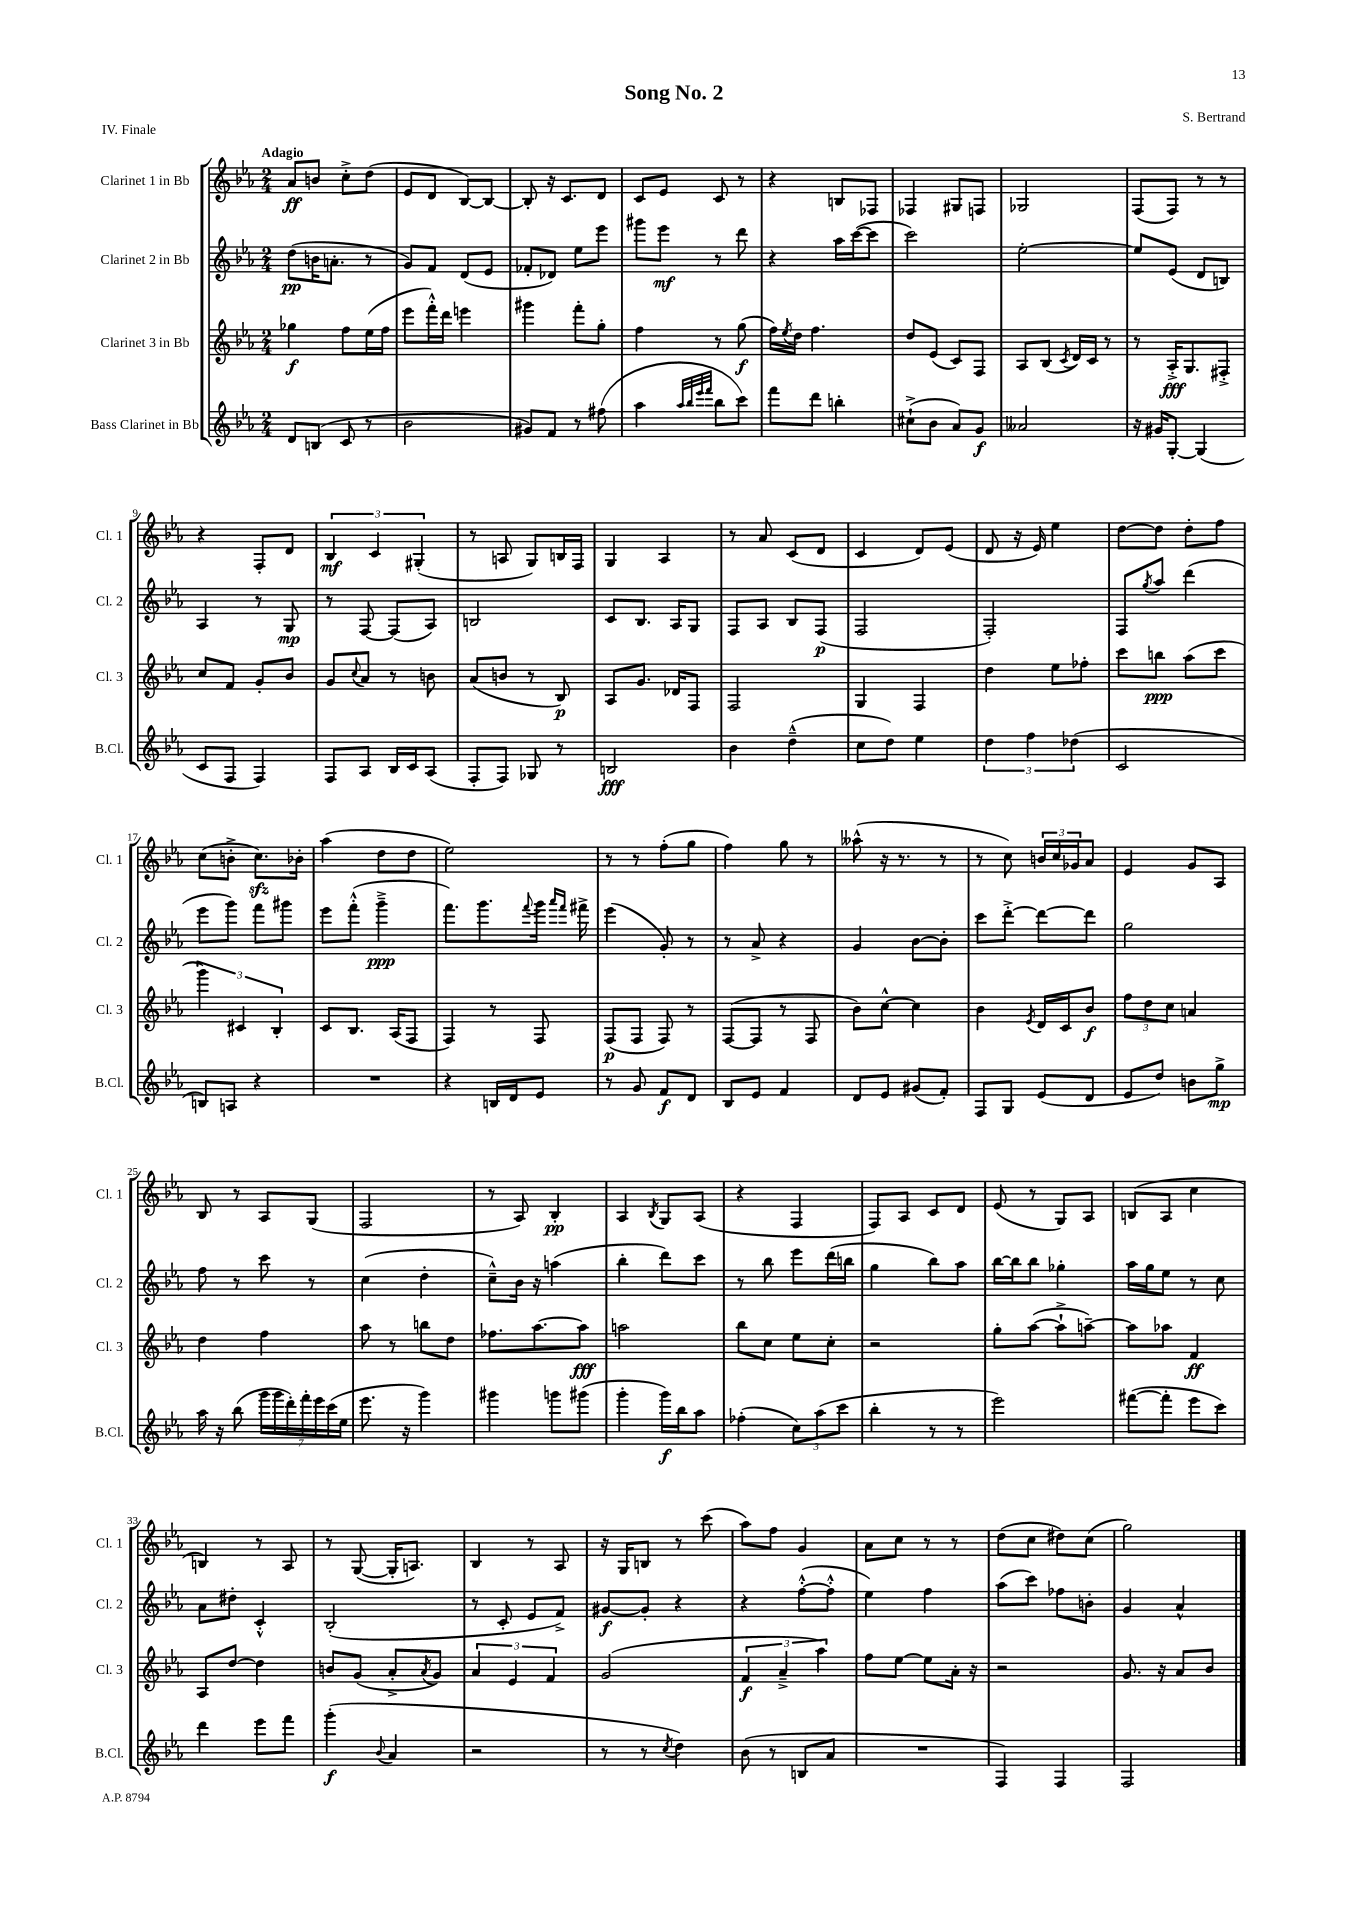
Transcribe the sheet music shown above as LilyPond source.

\header { title = "Song No. 2" composer = "S. Bertrand" piece = "IV. Finale" }
<<
\new StaffGroup <<
\new Staff = "s0" \with { instrumentName = "Clarinet 1 in Bb" shortInstrumentName = "Cl. 1" } {
    \clef treble \key ees \major \numericTimeSignature \time 2/4 \tempo "Adagio"
    aes'8\ff b'8 c''8-.-> d''8( |
    ees'8 d'8 bes8~) bes8~ |
    bes8-. r16 c'8. d'8 |
    c'8 ees'8 c'8 r8 |
    r4 b8 fes8 |
    fes4 gis8 f8 |
    ges2 |
    f8( f8) r8 r8 |
    r4 f8-. d'8 |
    \tuplet 3/2 { bes4\mf c'4 gis4-.( } |
    r8 a8 g8) b16 f16 |
    g4 aes4 |
    r8 aes'8 c'8( d'8 |
    c'4 d'8) ees'8( |
    d'8 r16 ees'16) ees''4 |
    d''8~ d''8 d''8-. f''8 |
    c''8( b'8-.-> c''8.\sfz) bes'16-. |
    aes''4( d''8 d''8 |
    ees''2) |
    r8 r8 f''8-.( g''8 |
    f''4) g''8 r8 |
    aeses''8-^( r16 r8. r8 |
    r8 c''8) \tuplet 3/2 { b'16 c''16 ges'16 } aes'8 |
    ees'4 g'8 aes8 |
    bes8 r8 aes8 g8( |
    f2 |
    r8 aes8) bes4-.\pp |
    aes4 \acciaccatura { bes8 } g8 aes8( |
    r4 f4 |
    f8) aes8 c'8 d'8 |
    ees'8( r8 g8) aes8 |
    b8( aes8 c''4 |
    b4) r8 aes8 |
    r8 g8~( g16-. a8.) |
    bes4 r8 aes8 |
    r16 g16 b8 r8 c'''8( |
    aes''8) f''8 g'4 |
    aes'8 c''8 r8 r8 |
    d''8( c''8 dis''8) c''8( |
    g''2) \bar "|." |
}
\new Staff = "s1" \with { instrumentName = "Clarinet 2 in Bb" shortInstrumentName = "Cl. 2" } {
    \clef treble \key ees \major \numericTimeSignature \time 2/4
    d''8\pp( b'16 a'8.-. r8 |
    g'8) f'8 d'8( ees'8 |
    fes'8-. des'8) ees''8 ees'''8 |
    gis'''8 ees'''8\mf r8 d'''8 |
    r4 aes''16 c'''16~( c'''8 |
    c'''2) |
    ees''2~-. |
    ees''8 ees'8( d'8 b8) |
    aes4 r8 g8\mp |
    r8 f8~ f8( aes8) |
    b2 |
    c'8 bes8. aes16 g8 |
    f8 aes8 bes8 f8\p( |
    f2 |
    f2-.) |
    f8 \acciaccatura { g''8 } aes''8 d'''4( |
    ees'''8 g'''8) f'''8 gis'''8 |
    ees'''8 f'''8-.-^( g'''4--->\ppp |
    f'''8.) g'''8. \appoggiatura { f'''8 } g'''16 \grace { aes'''16 f'''16 } fis'''16-> |
    ees'''4( g'8-.) r8 |
    r8 aes'8-> r4 |
    g'4 bes'8~ bes'8-. |
    c'''8 d'''8~-.-> d'''8~ d'''8 |
    g''2 |
    f''8 r8 c'''8 r8 |
    c''4( d''4-. |
    c''8---^) bes'16 r16 a''4( |
    bes''4-. d'''8) c'''8 |
    r8 bes''8 ees'''8 d'''16( b''16 |
    g''4 bes''8) aes''8 |
    bes''16~ bes''16 bes''8 ges''4-. |
    aes''16 g''16 ees''8 r8 c''8 |
    aes'8 dis''8-. c'4-.-^ |
    bes2-.( |
    r8 c'8-. ees'8 f'8->) |
    gis'8~\f gis'8-. r4 |
    r4 f''8~-.-^( f''8-.-^ |
    ees''4) f''4 |
    aes''8( c'''8) fes''8 b'8-. |
    g'4 aes'4-^ \bar "|." |
}
\new Staff = "s2" \with { instrumentName = "Clarinet 3 in Bb" shortInstrumentName = "Cl. 3" } {
    \clef treble \key ees \major \numericTimeSignature \time 2/4
    ges''4\f f''8 ees''16( f''16 |
    ees'''8 f'''16-.-^) d'''16 e'''4 |
    gis'''4 f'''8-. g''8-. |
    f''4 r8 g''8\f( |
    f''16) \acciaccatura { ees''8 } d''16 f''4. |
    d''8 ees'8( c'8) f8 |
    aes8 bes8( \acciaccatura { c'8 } d'16) c'16 r8 |
    r8 aes16-.->\fff g8. fis8-.-> |
    c''8 f'8 g'8-. bes'8 |
    g'8 \appoggiatura { c''8 } aes'8 r8 b'8 |
    aes'8( b'8 r8 bes8\p) |
    aes8 g'8. des'16 f8 |
    f2 |
    g4 f4 |
    d''4 ees''8 fes''8-. |
    c'''8 b''8\ppp aes''8( c'''8 |
    \tuplet 3/2 { g'''4) cis'4 bes4-. } |
    c'8 bes8. aes16( f8 |
    f4) r8 f8 |
    f8\p( f8 f8) r8 |
    f8~( f8 r8 f8 |
    bes'8) c''8~-^ c''4 |
    bes'4 \acciaccatura { ees'8 } d'16 c'16 bes'8\f |
    \tuplet 3/2 { f''8 d''8 c''8 } a'4 |
    d''4 f''4 |
    aes''8 r8 b''8 d''8 |
    fes''8. aes''8.~ aes''8\fff |
    a''2 |
    bes''8 c''8 ees''8 c''8-. |
    r2 |
    g''8-. aes''8~( aes''8-!-> a''8~--) |
    a''8 aes''8 f'4\ff |
    aes8 d''8~ d''4 |
    b'8 g'8( aes'8-.-> \acciaccatura { aes'8 } g'8) |
    \tuplet 3/2 { aes'4 ees'4 f'4 } |
    g'2( |
    \tuplet 3/2 { f'4\f aes'4---> aes''4) } |
    f''8 ees''8~ ees''8 aes'16-. r16 |
    r2 |
    g'8. r16 aes'8 bes'8 \bar "|." |
}
\new Staff = "s3" \with { instrumentName = "Bass Clarinet in Bb" shortInstrumentName = "B.Cl." } {
    \clef treble \key ees \major \numericTimeSignature \time 2/4
    d'8 b8( c'8 r8 |
    bes'2 |
    gis'8) f'8 r8 fis''8( |
    aes''4 \grace { aes''32 bes''32 ees'''32 f'''32 } bes''8 c'''8) |
    f'''8 d'''8 b''4-. |
    cis''8-!->( bes'8 aes'8) g'8\f |
    aeses'2 |
    r16 gis'16 g8~-. g4( |
    c'8 f8 f4) |
    f8 aes8 bes16 c'16 aes8( |
    f8-. f8) ges8 r8 |
    b2\fff |
    bes'4 d''4---^( |
    c''8 d''8) ees''4 |
    \tuplet 3/2 { d''4 f''4 des''4( } |
    c'2 |
    b8) a8 r4 |
    R2 |
    r4 b16 d'16 ees'8 |
    r8 g'8 f'8\f d'8 |
    bes8 ees'8 f'4 |
    d'8 ees'8 gis'8( f'8-.) |
    f8 g8 ees'8( d'8 |
    ees'8 d''8) b'8 g''8->\mp |
    aes''16 r16 bes''8( \tuplet 7/4 { g'''16 g'''16 d'''16-.) f'''16-. ees'''16 c'''16( ees''16 } |
    ees'''8. r16 g'''4) |
    gis'''4 g'''8 gis'''8( |
    g'''4-. g'''16\f) bes''16 aes''8 |
    fes''4-.( \tuplet 3/2 { c''8) aes''8( c'''8 } |
    bes''4-. r8 r8 |
    ees'''2) |
    fis'''8~( fis'''8-. ees'''8 c'''8) |
    d'''4 ees'''8 f'''8 |
    g'''4-.\f( \appoggiatura { bes'8 } aes'4 |
    r2 |
    r8 r8 \acciaccatura { c''8 } d''4) |
    bes'8( r8 b8 aes'8 |
    R2 |
    f4) f4 |
    f2 \bar "|." |
}
>>
>>
